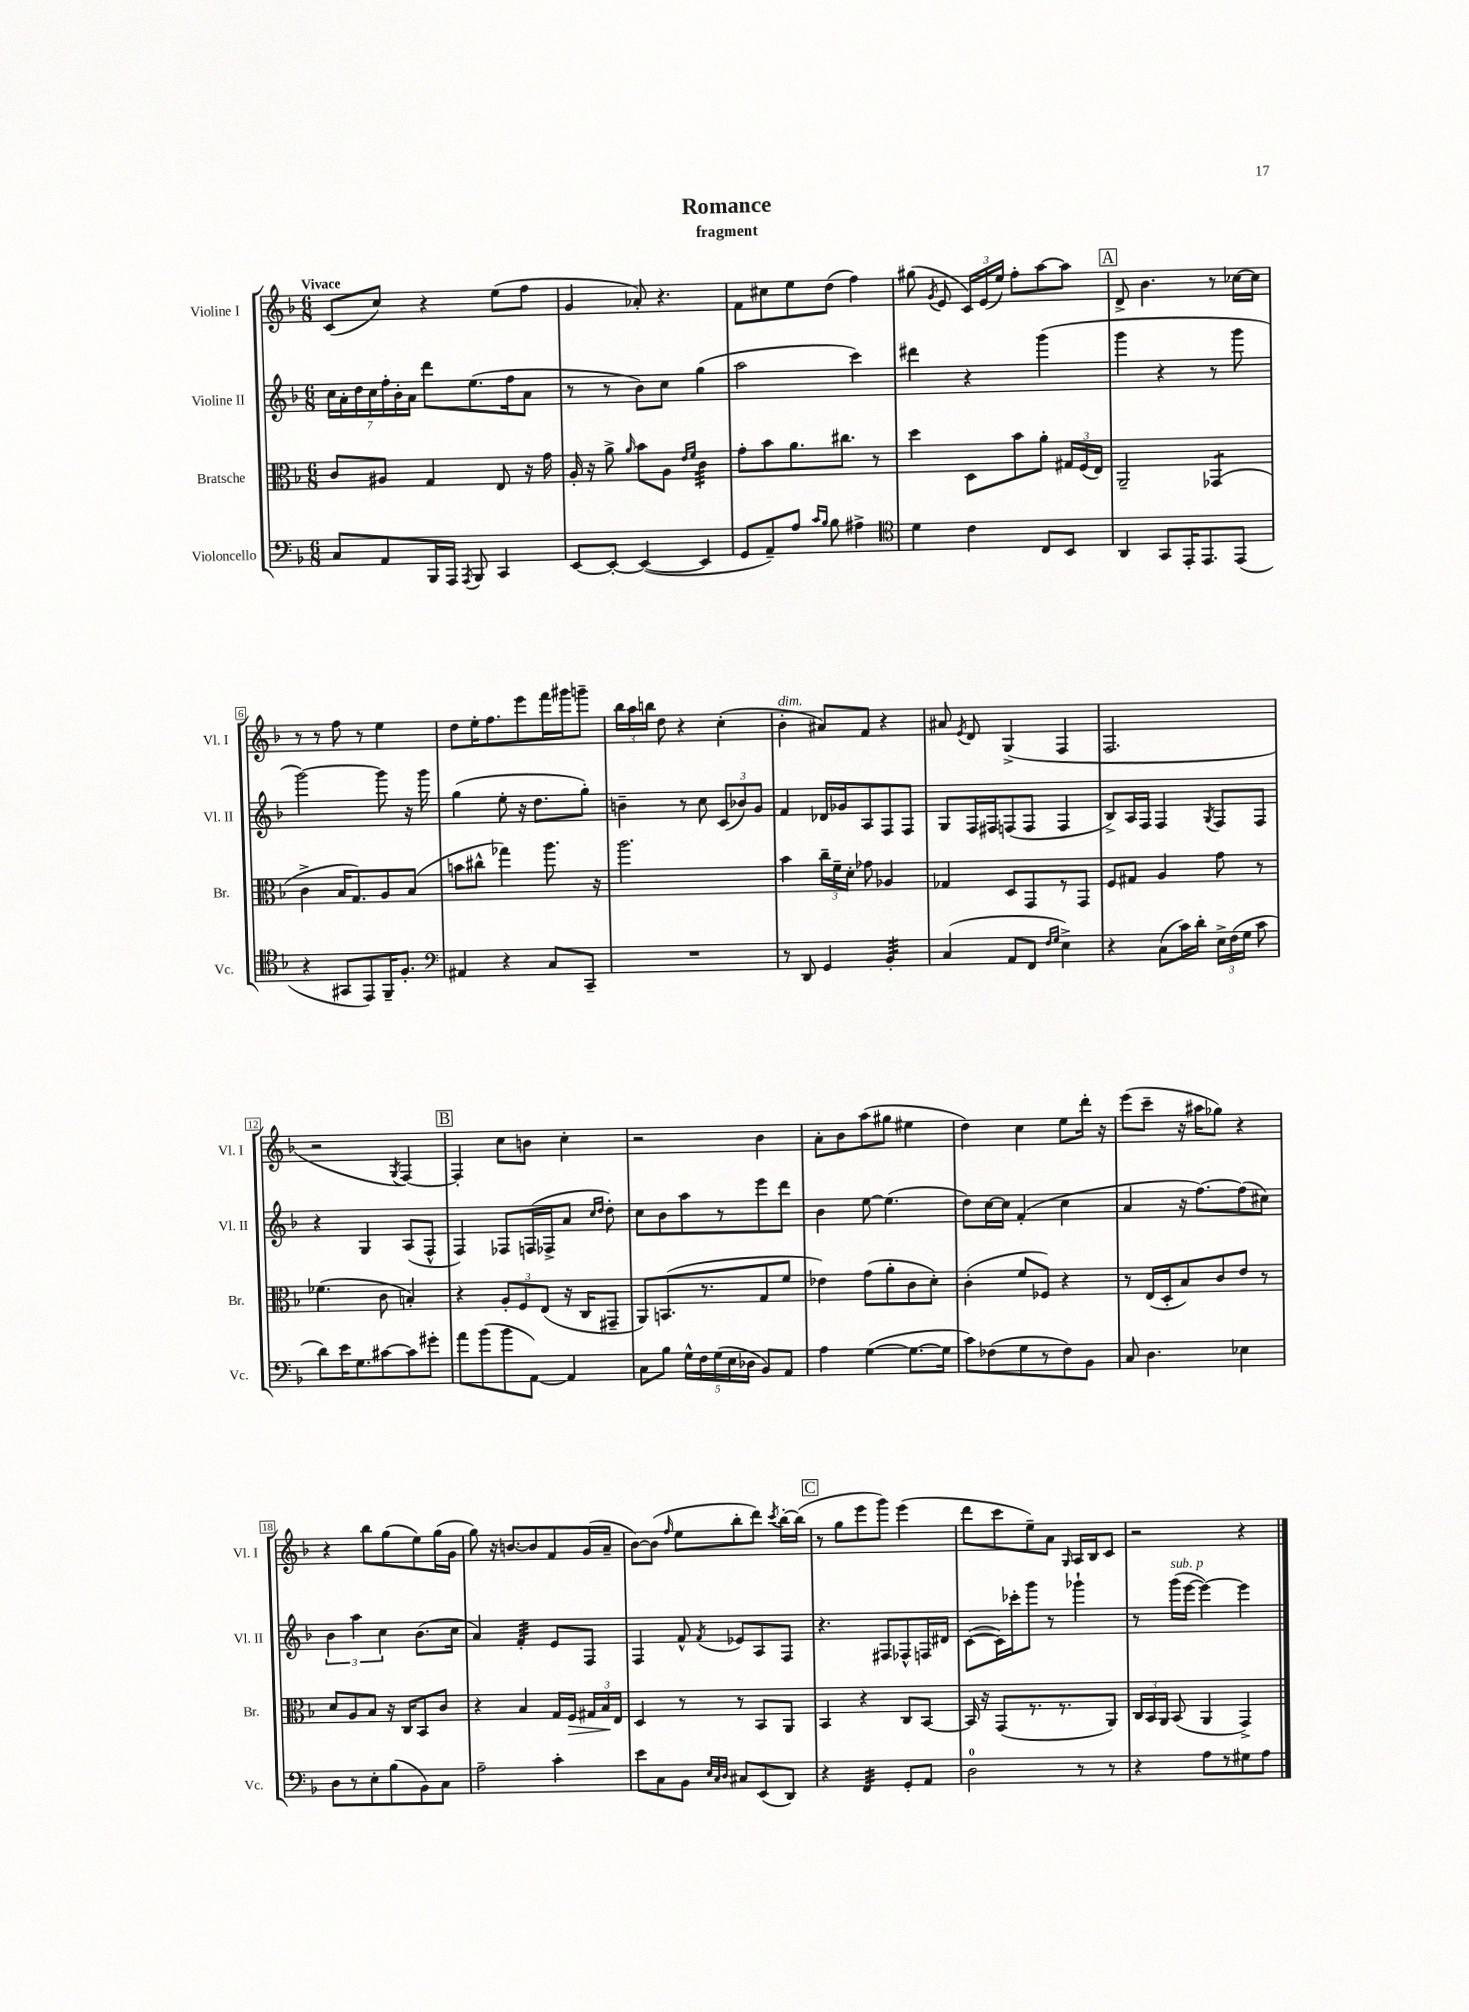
\header { title = "Romance" subtitle = "fragment" }
<<
\new StaffGroup <<
\new Staff = "s0" \with { instrumentName = "Violine I" shortInstrumentName = "Vl. I" } {
    \clef treble \key f \major \numericTimeSignature \time 6/8 \tempo "Vivace"
    \autoBeamOff c'8[( c''8]) r4 e''8[( f''8] |
    g'4 aes'8-.) r4. |
    f'8[ cis''8 e''8 d''8]( f''4) |
    gis''8( \acciaccatura { g'8 } e'8 \tuplet 3/2 { c'16[) e'16( e''16]) } f''8[-. a''8~ a''8] |
    \mark \markup { \box "A" } d'8-> bes'4. r8 ces''16[~ ces''16] |
    r8 r8 f''8 r8 e''4 |
    d''8[ e''16-. f''8. e'''8 f'''16 gis'''16 g'''8]-- |
    \tuplet 3/2 { bes''16[ a''16 b''16] } d''8 r4 c''4-.( |
    bes'4-.^\markup { \italic "dim." } ais'8[) f'8] r4 |
    ais'8 \acciaccatura { e'8 } d'8 g4->( f4 |
    f2. |
    r2 \acciaccatura { g8 } f4~) |
    \mark \markup { \box "B" } f4-. c''8[ b'8] c''4-. |
    r2 bes'4 |
    a'8[-. bes'8 a''8( gis''8] eis''4 |
    d''4) c''4 e''8[ d'''16]-. r16 |
    e'''8[( c'''8]-- r16 ais''16[ ges''8]) r4 |
    r4 bes''8[ g''8( e''8) g''16( g'16] |
    g''8) r16 b'8.[~ b'8 f'8 g'16( a'16]-- |
    bes'8[~) bes'8]( \grace { f''16 } e''8[ bes''8-. d'''8]) \acciaccatura { c'''8 } bes''16[~-. bes''16]( |
    \mark \markup { \box "C" } r8 g''8[ e'''8 g'''8]) e'''4( |
    d'''8[ c'''8 e''8--) a'8] \grace { g16 } a16[ bes16 c'8] |
    r2 r4 \bar "|." |
}
\new Staff = "s1" \with { instrumentName = "Violine II" shortInstrumentName = "Vl. II" } {
    \clef treble \key f \major \numericTimeSignature \time 6/8
    \autoBeamOff \tuplet 7/4 { c''16[ a'16-. d''16 c''16 f''16-. bes'16-. a'16] } d'''8[ e''8.( f''16 a'8] |
    r8 r8 bes'8[) c''8] g''4( |
    a''2 c'''4) |
    dis'''4 r4 g'''4( |
    \mark \markup { \box "A" } g'''4 r4 r8 g'''8 |
    g'''2~) g'''8 r16 g'''16 |
    g''4( e''8-. r16 d''8.[ g''8]-.) |
    b'4-- r8 c''8 \tuplet 3/2 { c'8[( bes'8) g'8] } |
    f'4 des'16[ ges'16 a8 f8 f8] |
    g8[ f16 fis16 f8( f8] f4 |
    bes8[->) a16 f16] f4 \acciaccatura { g8 } f8[ f8] |
    r4 g4 a8[( f8]-^ |
    \mark \markup { \box "B" } f4) fes8[ f16( fes16-> a'8] \grace { c''16[ d''16] } d''8-.) |
    c''8[ bes'8 a''8 r8 e'''8 d'''8] |
    bes'4 e''8~ e''4.( |
    d''8[) c''16~ c''16] f'4-.( c''4 |
    a'4 r16 f''8.[~) f''8( cis''8]) |
    \tuplet 3/2 { bes'4 a''4 c''4 } bes'8.[( c''16] |
    a'4) f'4:32-. e'8[ f8] |
    f4 f'8-^ \acciaccatura { f'8 } ees'8[ a8 f8] |
    \mark \markup { \box "C" } r4. fis8[ fes8-^ f16 dis'16] |
    c'8[~( c'16) ces'''16-. g'''8] r8 ges'''4-! |
    r8 g'''16[^\markup { \italic "sub. p" }( e'''16]~ e'''4~) e'''4 \bar "|." |
}
\new Staff = "s2" \with { instrumentName = "Bratsche" shortInstrumentName = "Br." } {
    \clef alto \key f \major \numericTimeSignature \time 6/8
    \autoBeamOff c'8[ ais8] g4 e8 r16 g'16 |
    a16-. r16 a'8-> \grace { a'16 } bes'8[ a8] \grace { e'16[ f'16] } c'4:32 |
    g'8[-. bes'8 a'8. cis''8.] r8 |
    d''4 d8[ bes'8 a'8]-. \tuplet 3/2 { gis16[ f16( e16]) } |
    \mark \markup { \box "A" } a,2-- ges,4:8( |
    c'4-> bes16[ g8.) a8 bes8]( |
    b'8[ cis''8]-^ ges''4) a''8. r16 |
    a''2. |
    bes'4 \tuplet 3/2 { c''16[-- f'16-- d'16]-. } ges'8 aes4 |
    ges4 d8[ g,8 r8 g,8] |
    f8[ gis8] a4 g'8 r8 |
    fes'4.( c'8 b4-.) |
    \mark \markup { \box "B" } r4 \tuplet 3/2 { a8[-. f8 e8]( } r16 c16[ gis,8]-- |
    a,8[) b,8.( r8. g8 f'8] |
    ees'4) g'8[( a'8-. c'8 d'8]-.) |
    c'4-.( f'8[ fes8]) r4 |
    r8 e16[( d16-. bes8) c'8 e'8] r8 |
    d'8[ a8 bes8] r16 c16[ bes,8 c'8] |
    r4 bes4 g16[ f16]\> \tuplet 3/2 { gis16[ bes16\! e16] } |
    d4 r8 r8 bes,8[ a,8] |
    \mark \markup { \box "C" } bes,4 r4 c8[ bes,8]~ |
    bes,16 r16 g,8[( r8. r8. a,8]) |
    \tuplet 3/2 { c16[ bes,16 a,16] } bes,8( a,4 g,4->) \bar "|." |
}
\new Staff = "s3" \with { instrumentName = "Violoncello" shortInstrumentName = "Vc." } {
    \clef bass \key f \major \numericTimeSignature \time 6/8
    \autoBeamOff c8[ a,8 bes,,16 a,,16] \acciaccatura { a,,8 } bes,,8 c,4 |
    e,8[~ e,8]~-. e,4~( e,4 |
    g,8[ a,8--) a8] \grace { c'16[ bes16] } bes8 ais4-> |
    \clef tenor d'4 c'4 c8[ bes,8] |
    \mark \markup { \box "A" } a,4 g,8[ e,16-. e,8. e,8]( |
    r4 gis,8[ e,8) f,16-- f8.]-. |
    \clef bass ais,4 r4 c8[ c,8]-- |
    R2. |
    r8 d,8 g,4 bes,4:32-. |
    c4( a,8[ f,8] \grace { f16[ g16] } e4->) |
    r4 c8[( c'16) d'16]-. \tuplet 3/2 { e16[-> f16( g16] } c'8 |
    d'8[) e'16 g8. cis'8~ cis'8 gis'8]-. |
    \mark \markup { \box "B" } a'8[ bes'8( bes'8 a,8]~) a,4 |
    c8[ bes8] \tuplet 5/4 { g16[-^ f16 g16( e16 des16] } bes,8[) a,8] |
    a4 g4~( g8.[~ g16] |
    c'8[) fes8( g8 r8 fes8) bes,8] |
    c8 d4. ees4 |
    d8[ r8 e8-. bes8( bes,8) c8] |
    a2-- c'4-. |
    e'8[ c8 bes,8] \grace { e32[ c32 d32] } cis8[ e,8( d,8]) |
    \mark \markup { \box "C" } r4 f,4:32 g,8[-. a,8] |
    d2-0 r8 r8 |
    r4 a8[ r8 gis8 a8] \bar "|." |
}
>>
>>
\layout { \context { \Score \override BarNumber.stencil = #(make-stencil-boxer 0.1 0.3 ly:text-interface::print) } }
